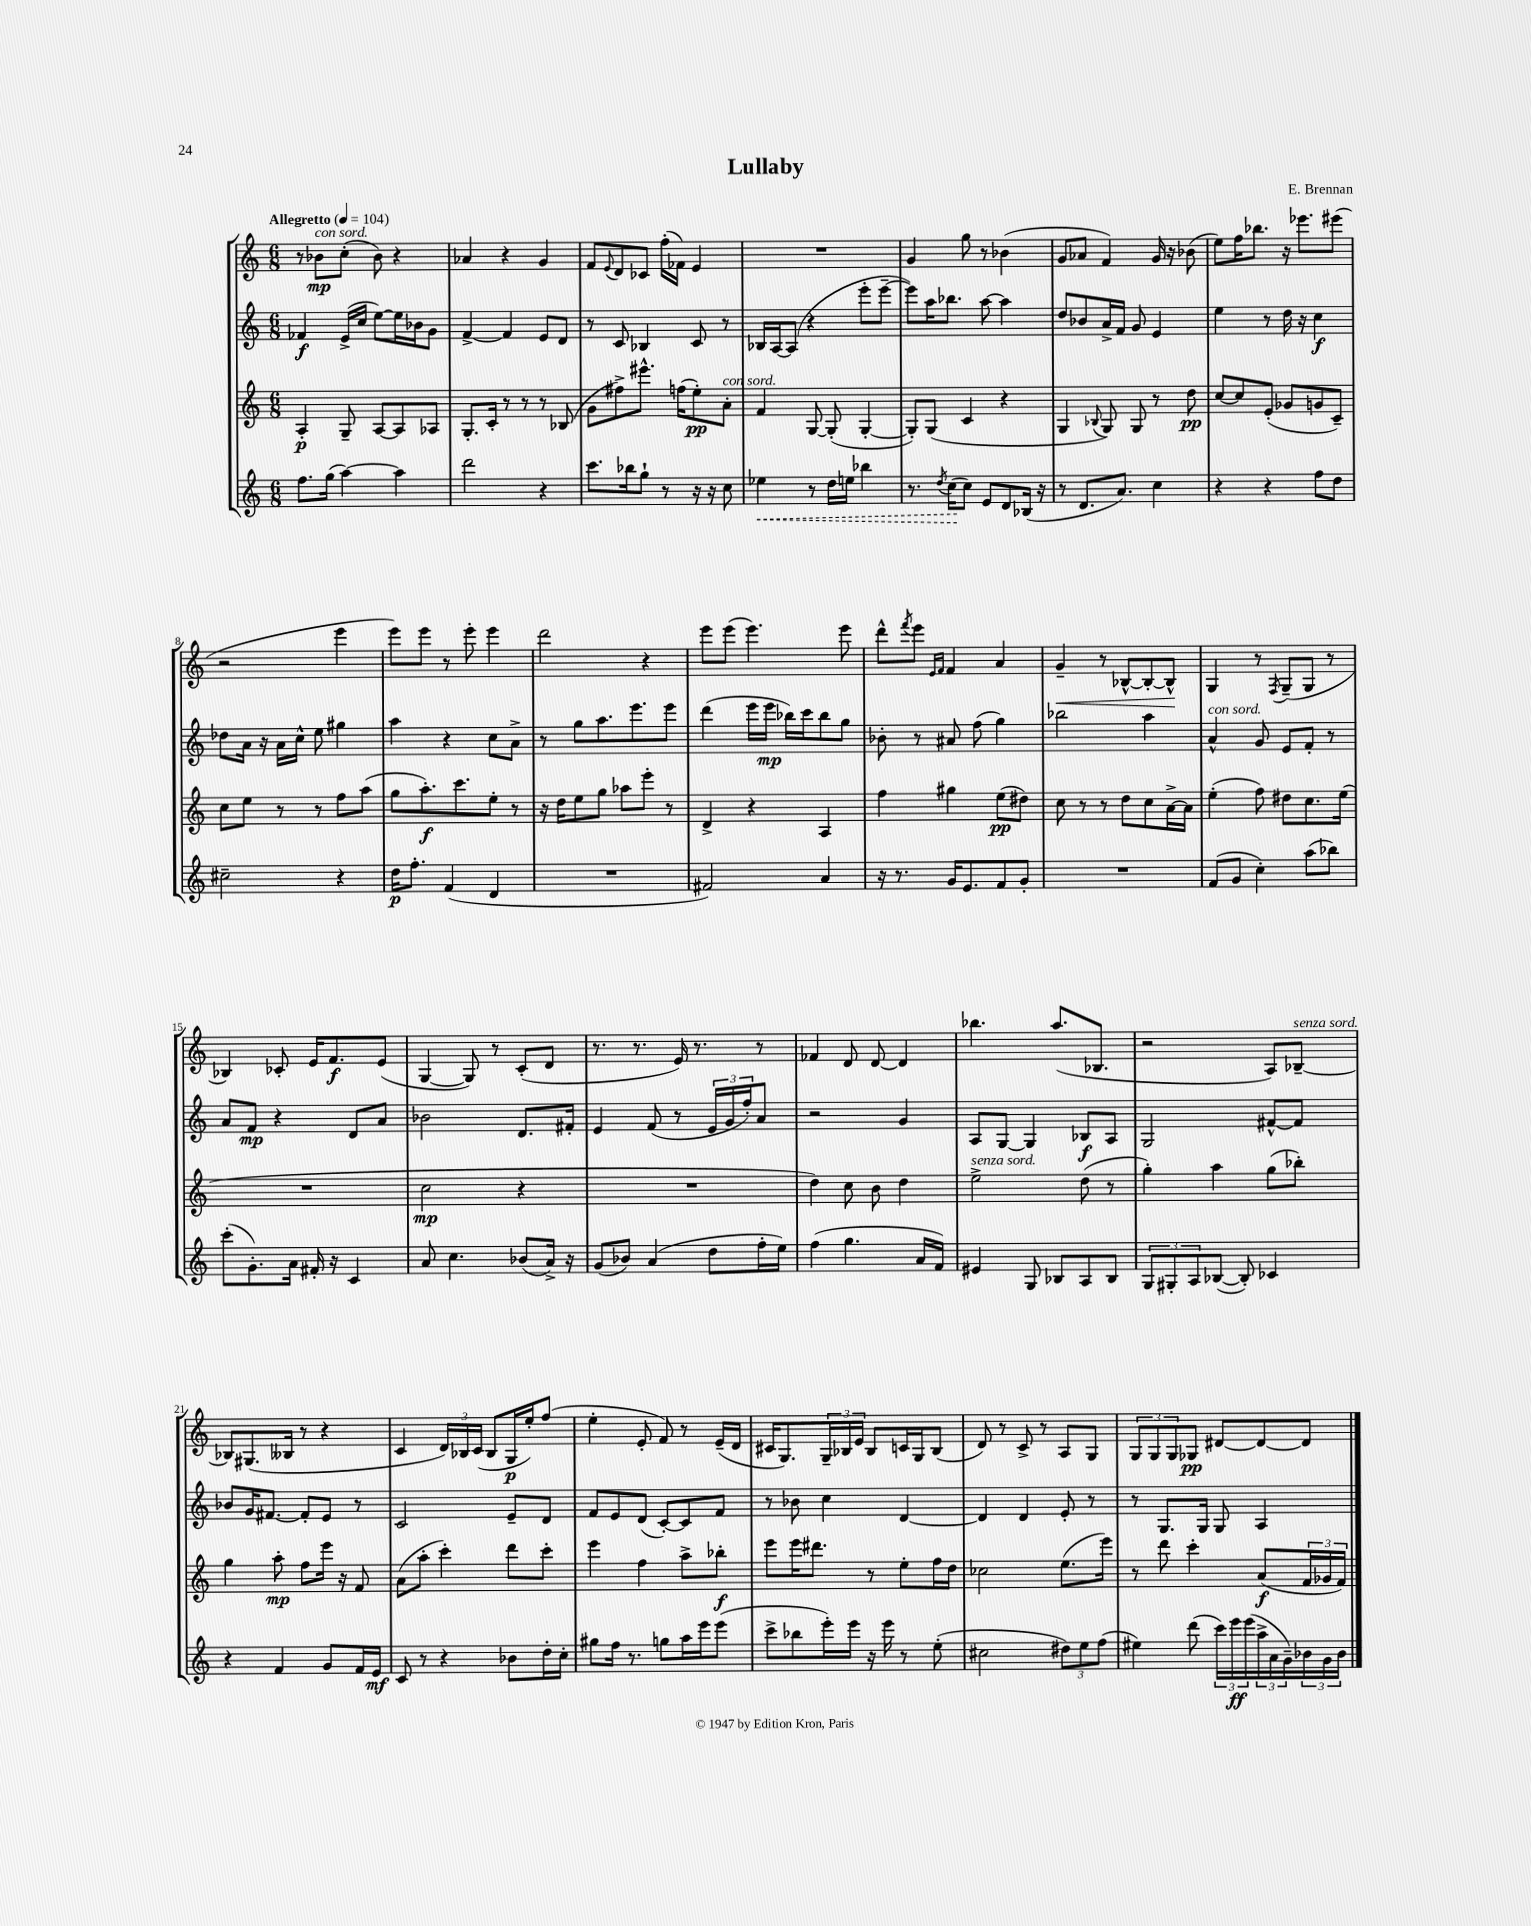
\header { title = "Lullaby" composer = "E. Brennan" }
<<
\new StaffGroup <<
\new Staff = "s0" {
    \clef treble \key c \major \numericTimeSignature \time 6/8 \tempo "Allegretto" 4 = 104
    r8 bes'8\mp^\markup { \italic "con sord." } c''8-.( bes'8) r4 |
    aes'4 r4 g'4 |
    f'8 \appoggiatura { e'8 } d'8 ces'8 f''16-.( fes'16) e'4 |
    R2. |
    g'4 g''8 r8 bes'4( |
    g'8 aes'8 f'4) g'16 r16 bes'8( |
    e''8) f''16 bes''8. r16 ees'''8. eis'''8( |
    r2 e'''4 |
    e'''8) e'''8 r8 e'''8-. e'''4 |
    d'''2 r4 |
    e'''8 e'''8( e'''4.) e'''8 |
    d'''8-^ \acciaccatura { f'''8 } e'''8 \grace { e'16 f'16 } f'4 a'4 |
    g'4--\< r8 bes8~-^ bes8~-. bes8-^\! |
    g4 r8 \acciaccatura { f8 } g8--( g8 r8 |
    bes4) ces'8-. e'16 f'8.\f e'8( |
    g4~ g8) r8 c'8-.( d'8 |
    r8. r8. e'16) r8. r8 |
    fes'4 d'8 d'8~ d'4 |
    bes''4. a''8.( bes8. |
    r2 a8) bes8~--^\markup { \italic "senza sord." } |
    bes8 gis8.( beses16 r8 r4 |
    c'4 \tuplet 3/2 { d'16) bes16 c'16( } bes8 g16\p e''16-.) f''8( |
    e''4-. e'8-. f'8) r8 e'16--( d'16 |
    cis'16 g8.) \tuplet 3/2 { g16-- bes16 e'16 } bes8 c'16 g16 bes8( |
    d'8) r8 c'8-> r8 a8 g8 |
    \tuplet 3/2 { g8 g8 g8 } ges8\pp dis'8~ dis'8~ dis'8 \bar "|." |
}
\new Staff = "s1" {
    \clef treble \key c \major \numericTimeSignature \time 6/8
    fes'4\f e'16->( c''16 e''8~) e''16 bes'16 g'8 |
    f'4~-> f'4 e'8 d'8 |
    r8 c'8 bes4 c'8 r8 |
    bes16 a16~ a8( r4 e'''8-. e'''8~-- |
    e'''8) a''16 bes''8. a''8~ a''4 |
    d''8 bes'8 a'16-> f'16 g'8 e'4 |
    e''4 r8 d''16 r16 c''4\f |
    des''8 a'16 r16 a'16 c''16-^ e''8 gis''4 |
    a''4 r4 c''8 a'8-> |
    r8 g''8 a''8. e'''8. e'''8 |
    d'''4( e'''16 e'''16\mp bes''16) c'''16 bes''8 g''8 |
    bes'8-. r8 ais'8 f''8( g''4) |
    bes''2 a''4 |
    a'4-^^\markup { \italic "con sord." } g'8 e'8 f'8-. r8 |
    a'8 f'8\mp r4 d'8 a'8 |
    bes'2 d'8. fis'16-. |
    e'4 f'8( r8 \tuplet 3/2 { e'16 g'16 f''16-.) } a'8 |
    r2 g'4 |
    a8 g8~ g4 bes8\f a8 |
    g2 fis'8~-^ fis'8 |
    bes'8 g'16 fis'8.~ fis'8-. e'8 r8 |
    c'2 e'8-- d'8 |
    f'8 e'8 d'8( c'8~-.) c'8 f'8 |
    r8 bes'8 c''4 d'4~ |
    d'4 d'4 e'8-. r8 |
    r8 g8. g16 g8 a4 \bar "|." |
}
\new Staff = "s2" {
    \clef treble \key c \major \numericTimeSignature \time 6/8
    a4-.\p g8-- a8~ a8 aes8 |
    g8.-. c'16-. r8 r8 r8 bes8( |
    g'8 fis''8->) eis'''8.-^ f''16( e''8-.\pp) a'8-.^\markup { \italic "con sord." } |
    f'4 g8~ g8-.( g4~-. |
    g8-.) g8( c'4 r4 |
    g4 \appoggiatura { bes8 } g8) g8 r8 d''8\pp |
    c''8~ c''8 e'8-.( ges'8 g'8 c'8--) |
    c''8 e''8 r8 r8 f''8 a''8( |
    g''8 a''8.-.\f) c'''8. e''8-. r8 |
    r16 d''16 e''8 g''8 aes''8 e'''8-. r8 |
    d'4-> r4 a4 |
    f''4 gis''4 e''8\pp( dis''8) |
    c''8 r8 r8 d''8 c''8 a'16~-> a'16 |
    e''4-.( f''8) dis''8 c''8. e''16( |
    R2. |
    c''2\mp r4 |
    R2. |
    d''4) c''8 b'8 d''4 |
    e''2->^\markup { \italic "senza sord." } d''8( r8 |
    g''4-.) a''4 g''8( bes''8-.) |
    g''4 a''8-.\mp f''8 e'''16 r16 f'8 |
    a'8( a''8-. c'''4-.) d'''8 c'''8-. |
    e'''4 f''4 a''8-> bes''8-.\f |
    e'''8 e'''16 dis'''8. r8 e''8-. f''16 d''16 |
    ces''2 e''8.( e'''16) |
    r8 d'''8 c'''4-. a'8\f( \tuplet 3/2 { f'16 ges'16 f'16) } \bar "|." |
}
\new Staff = "s3" {
    \clef treble \key c \major \numericTimeSignature \time 6/8
    f''8. g''16( a''4~) a''4 |
    d'''2 r4 |
    c'''8. bes''16 g''8-! r8 r16 r16 c''8 |
    \once \override Hairpin.style = #'dashed-line ees''4\< r8 d''16 e''16 bes''4 |
    r8. \acciaccatura { d''8 } c''16\!( c''8) e'8 d'8 bes16( r16 |
    r8 d'8. a'8.) c''4 |
    r4 r4 f''8 d''8 |
    cis''2-- r4 |
    d''16\p f''8.-. f'4( d'4 |
    R2. |
    fis'2) a'4 |
    r16 r8. g'16 e'8. f'8 g'8-. |
    R2. |
    f'8( g'8 c''4-.) a''8( bes''8) |
    c'''8-.( g'8.-.) a'16 fis'16-. r16 c'4 |
    a'8 c''4. bes'8( a'16->) r16 |
    g'8( bes'8) a'4( d''8 f''16-. e''16) |
    f''4( g''4. a'16 f'16) |
    eis'4 g8 bes8 a8 bes8 |
    \tuplet 3/2 { g8 gis8-. a8 } bes8~( bes8-.) ces'4 |
    r4 f'4 g'8 f'16 e'16\mf |
    c'8 r8 r4 bes'8 d''16-. c''16-. |
    gis''8 f''16 r8. g''8 a''16 e'''16 e'''8( |
    c'''8-> bes''8 e'''16-.) e'''16 r16 e'''16 r8 e''8-.( |
    cis''2 \tuplet 3/2 { dis''8) e''8 f''8( } |
    eis''4) d'''8( \tuplet 3/2 { c'''16) e'''16\ff e'''16( } \tuplet 3/2 { a''16-> a'16 g'16--) } \tuplet 3/2 { bes'16 g'16 bes'16 } \bar "|." |
}
>>
>>
